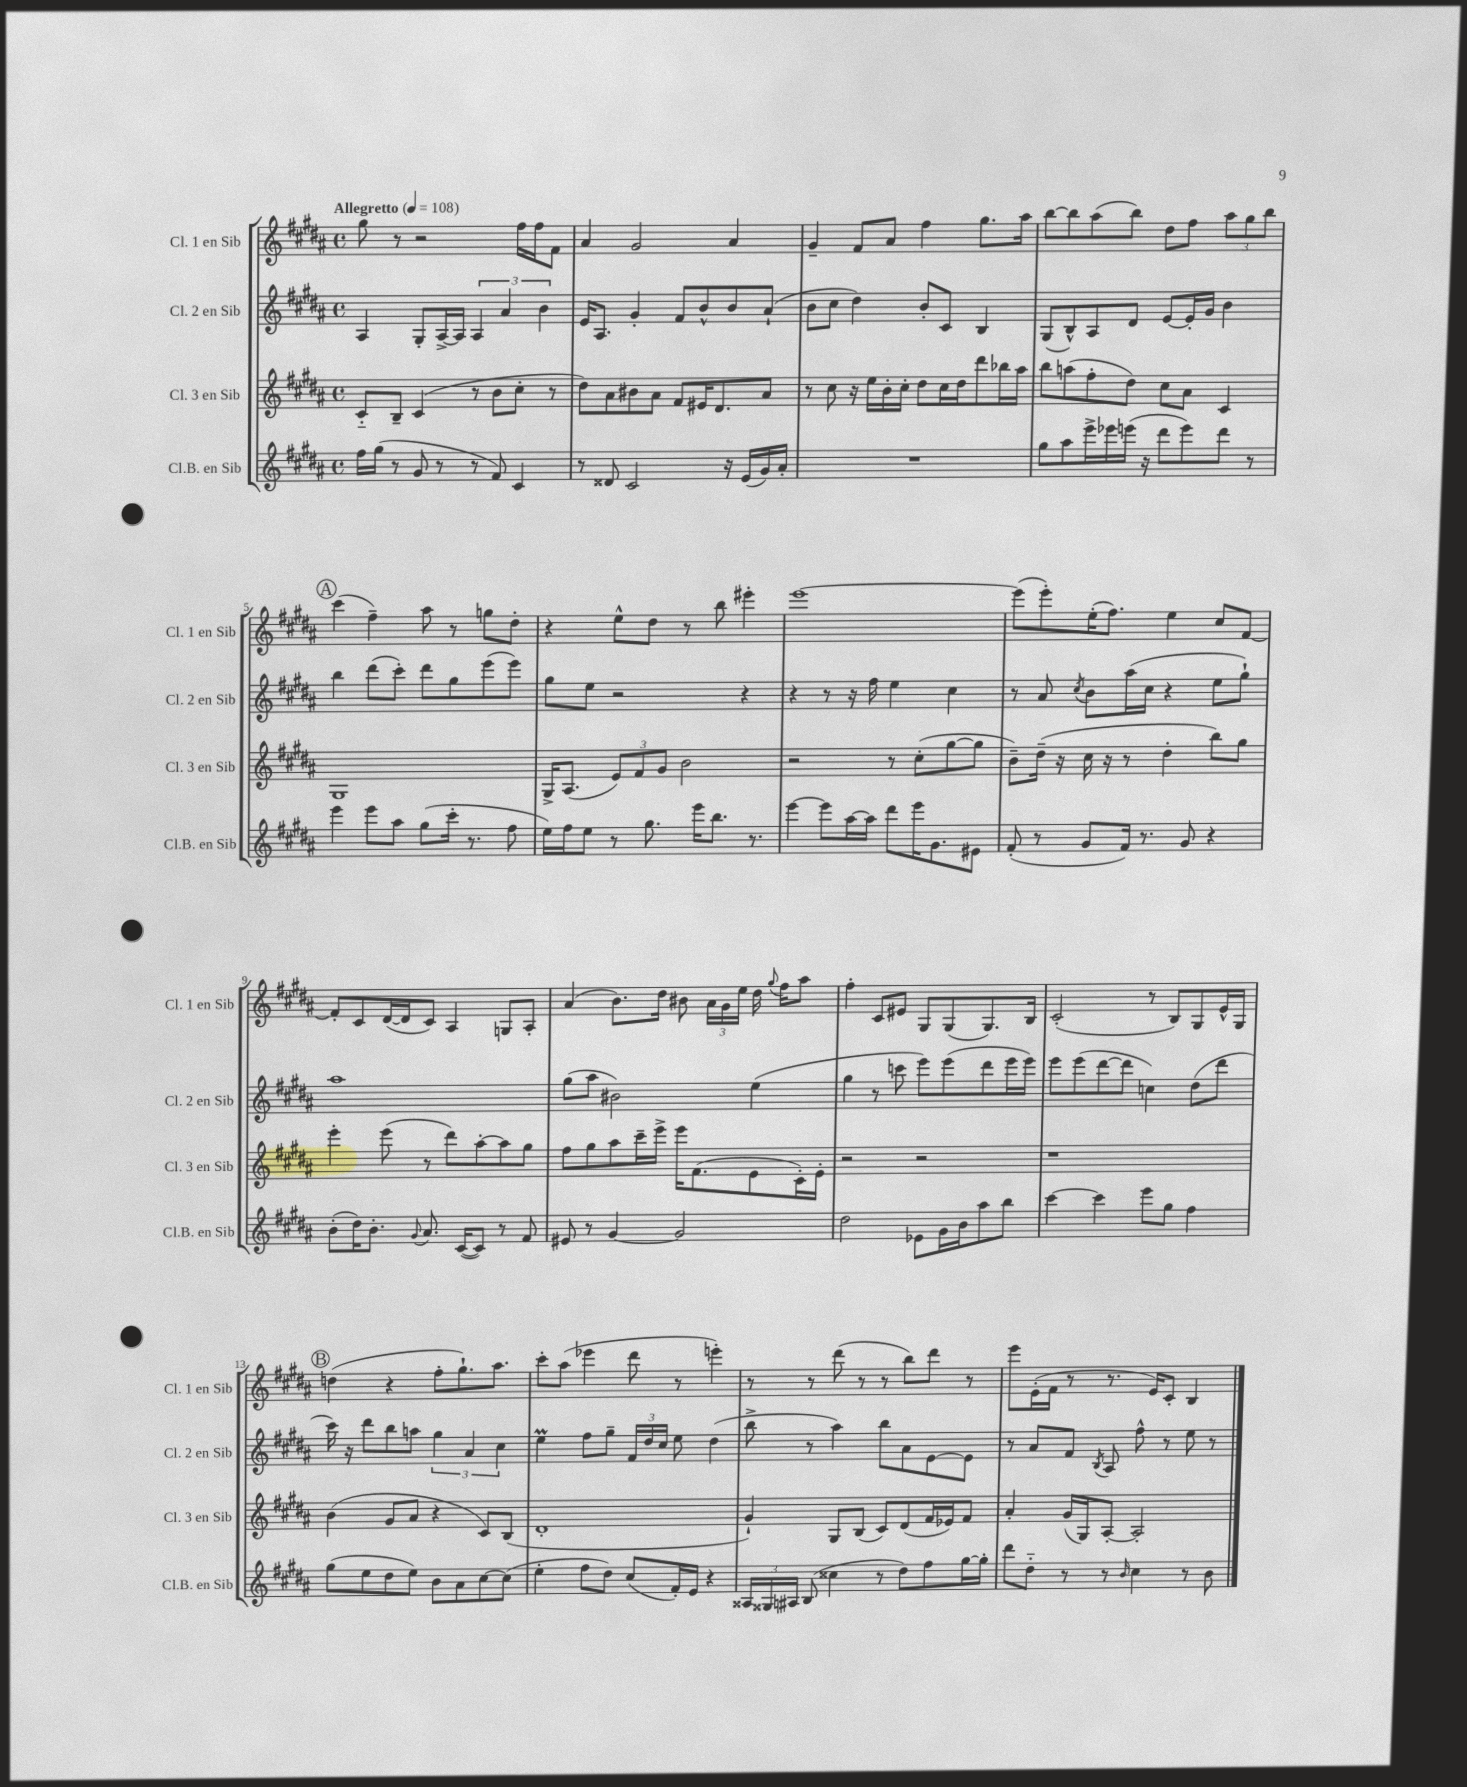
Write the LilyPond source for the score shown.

<<
\new StaffGroup <<
\new Staff = "s0" \with { instrumentName = "Cl. 1 en Sib" shortInstrumentName = "Cl. 1 en Sib" } {
    \clef treble \key b \major \defaultTimeSignature \time 4/4 \tempo "Allegretto" 4 = 108
    \autoBeamOff gis''8 r8 r2 fis''16[ fis''16 fis'8] |
    ais'4 gis'2 ais'4 |
    gis'4-- fis'8[ ais'8] fis''4 gis''8.[ ais''16] |
    b''8[~ b''8 ais''8( b''8]) dis''8[ fis''8] \tuplet 3/2 { ais''8[ gis''8 b''8] } |
    \mark \markup { \circle "A" } cis'''4( fis''4--) ais''8 r8 g''8[ dis''8]-. |
    r4 e''8[-^ dis''8] r8 b''8 eis'''4-. |
    e'''1~ |
    e'''8[( e'''8-.) e''16-.( fis''8.]) e''4 cis''8[ fis'8]~ |
    fis'8[-. cis'8 dis'16~( dis'16 cis'8]) ais4 g8[ ais8]-. |
    ais'4( b'8.[) dis''16] bis'8 \tuplet 3/2 { ais'16[ gis'16 e''16] } dis''16 \appoggiatura { gis''8 } fis''16[ ais''8] |
    fis''4-. cis'8[ eis'8] gis8[ gis8( gis8.) b16] |
    cis'2-.( r8 b8[) gis8 e'16-^ gis16] |
    \mark \markup { \circle "B" } d''4( r4 fis''8[-. gis''8.-!) ais''8.] |
    cis'''8[-. ais''8]( ees'''4 dis'''8 r8 e'''4-.) |
    r8 r8 dis'''8( r8 r8 b''8[) dis'''8] r8 |
    e'''8[ e'16-.( fis'16] r8 r8. e'16[) cis'8]-. b4 \bar "|." |
}
\new Staff = "s1" \with { instrumentName = "Cl. 2 en Sib" shortInstrumentName = "Cl. 2 en Sib" } {
    \clef treble \key b \major \defaultTimeSignature \time 4/4
    \autoBeamOff ais4 gis8[-. ais16~-> ais16] \tuplet 3/2 { ais4 ais'4 b'4 } |
    e'16[ ais8.] gis'4-. fis'8[ b'8-^ b'8 ais'8]-!( |
    b'8[ cis''8] dis''4) b'8[-. cis'8] b4 |
    gis8[( b8-^) ais8 dis'8] e'8[~ e'16-. gis'16] b'4 |
    \mark \markup { \circle "A" } b''4 dis'''8[( cis'''8]-.) dis'''8[ gis''8 e'''8( e'''8]) |
    gis''8[ e''8] r2 r4 |
    r4 r8 r16 fis''16 e''4 cis''4 |
    r8 ais'8 \acciaccatura { cis''8 } b'8[ ais''16( cis''16] r4 e''8[ gis''8]-!) |
    ais''1 |
    gis''8[( ais''8] bis'2) e''4( |
    gis''4 r8 c'''8 e'''8[) e'''8( dis'''8 e'''16 e'''16]) |
    e'''8[ e'''8( dis'''8~ dis'''8] c''4) dis''8[( dis'''8] |
    \mark \markup { \circle "B" } cis'''16) r16 dis'''8[ b''8 a''8] \tuplet 3/2 { gis''4 ais'4 cis''4 } |
    e''4\prall fis''8[ gis''8]-- \tuplet 3/2 { fis'16[ dis''16 cis''16] } e''8 dis''4( |
    b''8-> r8 ais''4) b''8[ ais'8 e'8~ e'8] |
    r8 ais'8[ fis'8] \acciaccatura { b8 } ais8 fis''8-^ r8 e''8 r8 \bar "|." |
}
\new Staff = "s2" \with { instrumentName = "Cl. 3 en Sib" shortInstrumentName = "Cl. 3 en Sib" } {
    \clef treble \key b \major \defaultTimeSignature \time 4/4
    \autoBeamOff cis'8[-_ b8]-- cis'4( r8 b'8[ cis''8]-. r8 |
    dis''8[) ais'8 bis'8 ais'8] fis'8[ eis'16 dis'8. ais'8] |
    r8 cis''8 r16 e''16[ b'16-. cis''16]-. dis''8[ cis''16 dis''16 dis'''8 bes''16 ais''16] |
    b''8[ a''8( fis''8-. dis''8]) cis''8[ ais'8] cis'4 |
    \mark \markup { \circle "A" } gis1 |
    gis16[-> ais8.]( \tuplet 3/2 { e'8[) fis'8 gis'8] } b'2 |
    r2 r8 cis''8[-.( gis''8~ gis''8] |
    b'8[--) dis''16]--( r16 cis''16 r16 r8 dis''4-. b''8[) gis''8] |
    e'''4-. e'''8( r8 dis'''8[) ais''8~-. ais''8 gis''8] |
    fis''8[ gis''8 ais''8 cis'''16-- e'''16]-> e'''16[ fis'8.( e'8 cis'16-.) e'16]-. |
    r2 r2 |
    r1 |
    \mark \markup { \circle "B" } b'4( gis'8[ ais'8] r4 cis'8[) b8]( |
    dis'1-. |
    gis'4-!) gis8[ b8]( cis'8[) dis'8( fis'16 ees'16) fis'8] |
    ais'4-. gis'16[( gis16) ais8]~-. ais2-. \bar "|." |
}
\new Staff = "s3" \with { instrumentName = "Cl.B. en Sib" shortInstrumentName = "Cl.B. en Sib" } {
    \clef treble \key b \major \defaultTimeSignature \time 4/4
    \autoBeamOff fis''16[ gis''16]( r8 gis'8 r8 r8 fis'8) cis'4 |
    r8 disis'8 cis'2 r16 e'16[( gis'16) ais'16]-. |
    R1 |
    gis''8[ ais''8 e'''16-> ees'''16 e'''16]( r16 dis'''8[ e'''8) dis'''8] r8 |
    \mark \markup { \circle "A" } e'''4 e'''8[ ais''8] gis''8[( cis'''16]-. r8. fis''8 |
    e''16[) fis''16 e''8] r8 gis''8. e'''16[ b''8.] r8. |
    e'''4~ e'''8[ ais''16~ ais''16] dis'''8[ e'''16 gis'8. eis'8] |
    fis'8-.( r8 gis'8[ fis'16]) r8. gis'8 r4 |
    b'8[-.( dis''16) b'8.]-. \appoggiatura { gis'8 } ais'8. cis'16[~( cis'8]) r8 fis'8 |
    eis'8 r8 gis'4~ gis'2 |
    dis''2 ees'8[ gis'16 b'16 ais''8 b''8] |
    cis'''4~ cis'''4 e'''8[ gis''8] fis''4 |
    \mark \markup { \circle "B" } gis''8[( e''8 dis''8 e''8]) b'8[ ais'8 cis''8~ cis''8]( |
    e''4-. fis''8[ dis''8]) cis''8[( fis'16-.) e'16] r4 |
    \tuplet 3/2 { aisis16[ gisis16 ais16] } b8( cisis''4 r8 dis''8[) fis''8 gis''16~ gis''16]-. |
    dis'''8[ dis''8]-_ r8 r8 \grace { b'16 } cis''4 r8 b'8 \bar "|." |
}
>>
>>
